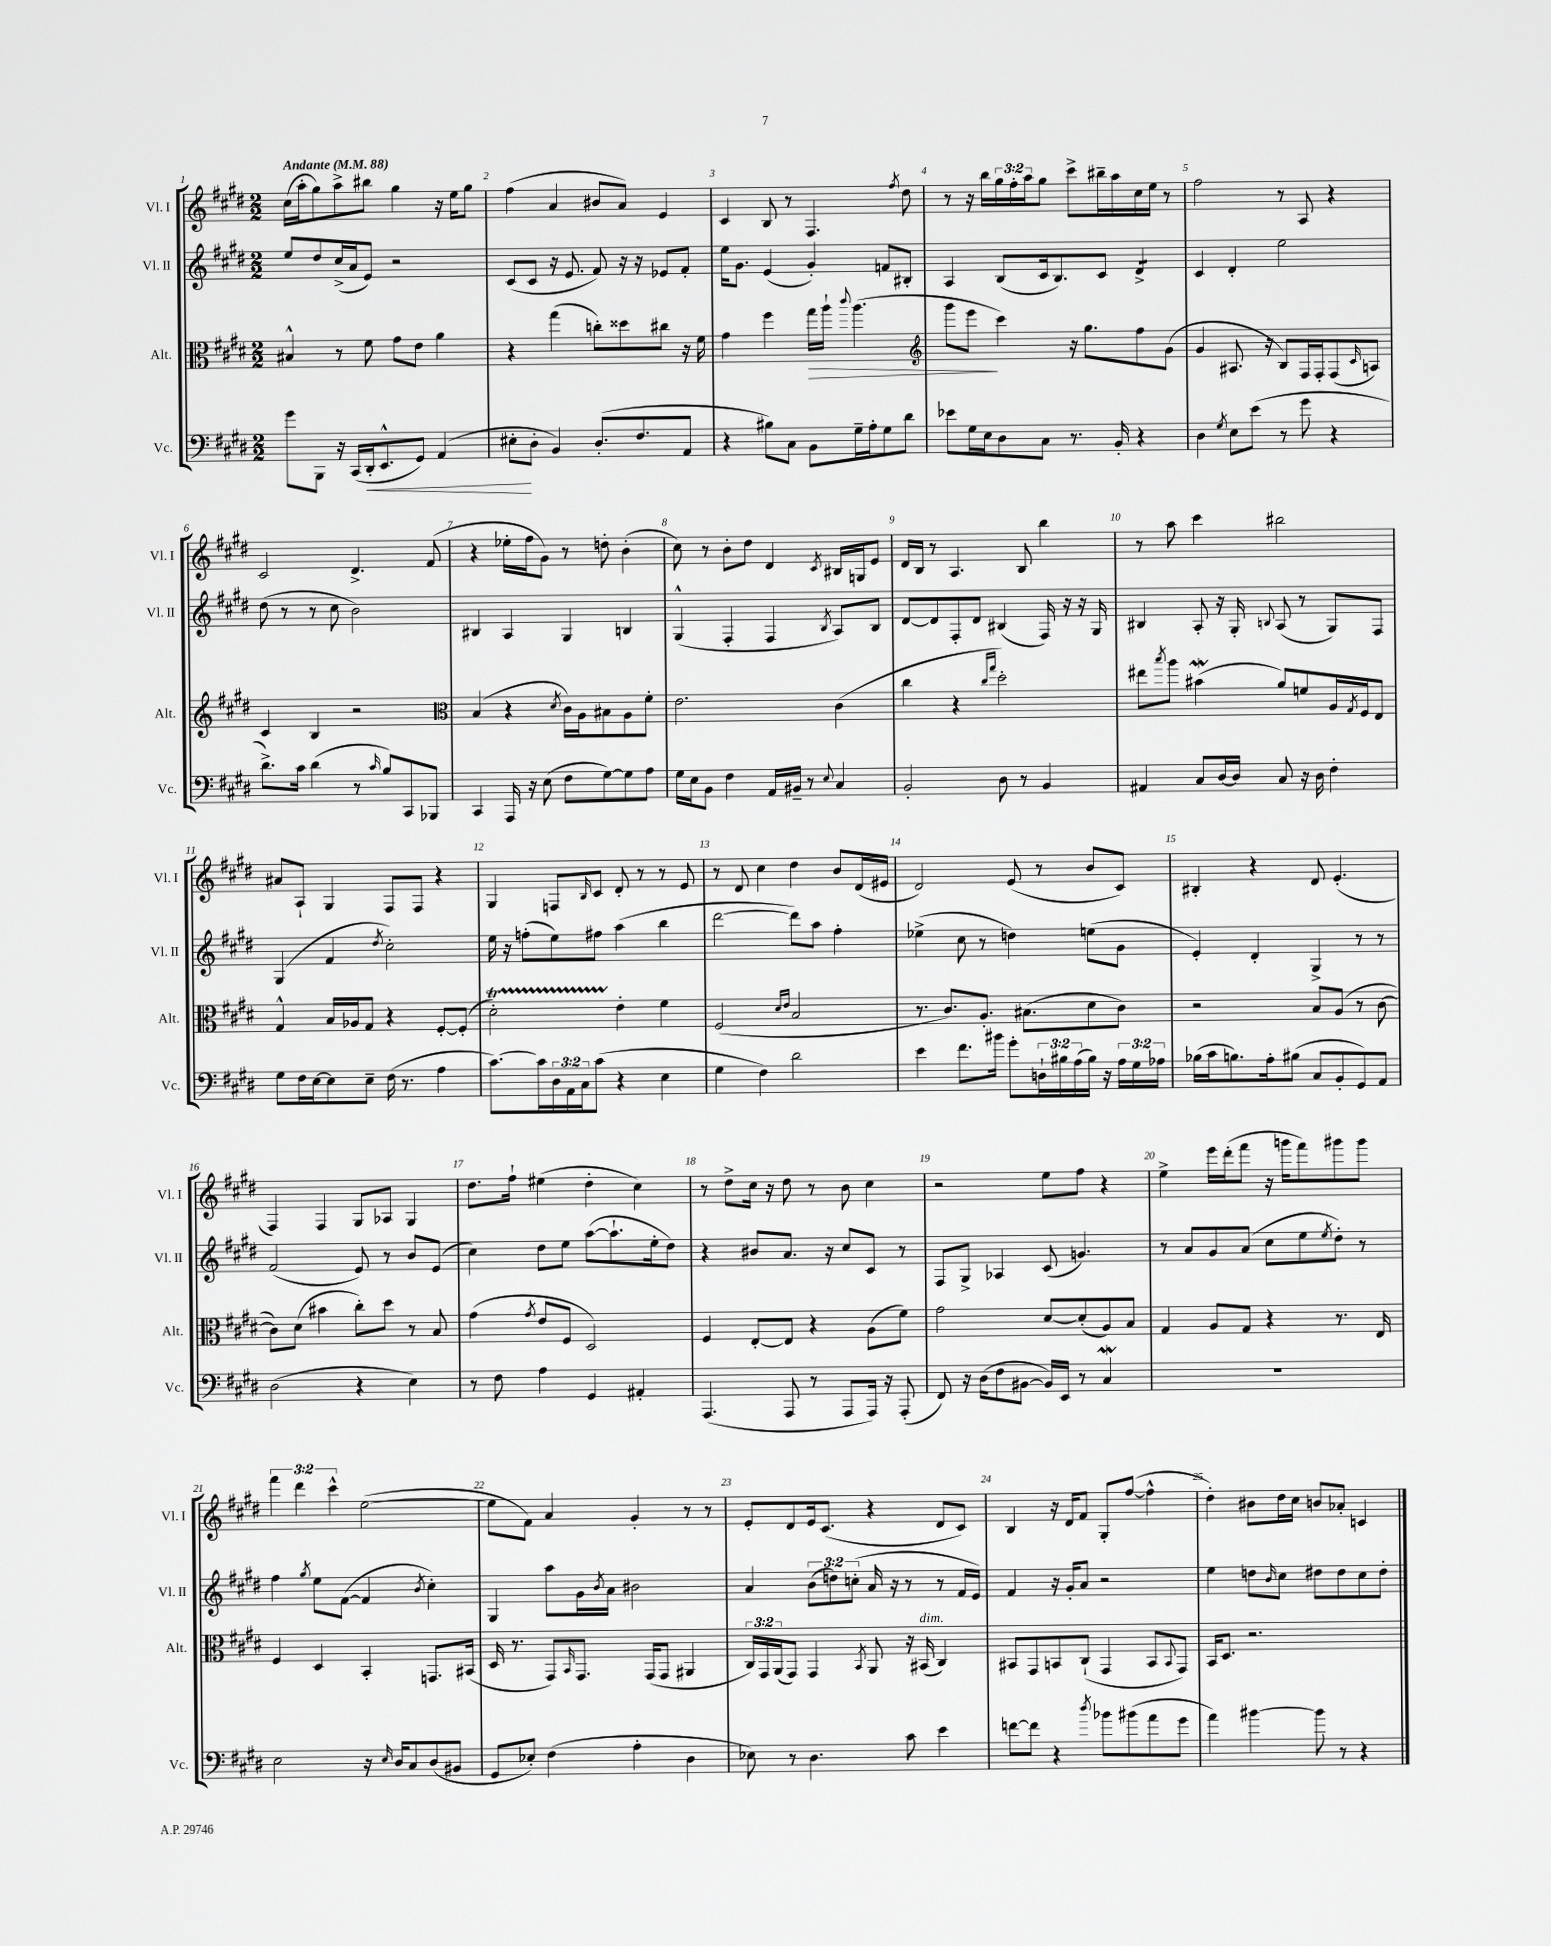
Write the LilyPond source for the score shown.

<<
\new StaffGroup <<
\new Staff = "s0" \with { instrumentName = "Vl. I" shortInstrumentName = "Vl. I" } {
    \clef treble \key e \major \numericTimeSignature \time 2/2 \override Staff.TupletNumber.text = #tuplet-number::calc-fraction-text \tempo "Andante" 4 = 88
    cis''16( a''16-. gis''8) a''8-> bis''8 gis''4 r16 e''16 gis''8 |
    fis''4( a'4 bis'8 a'8) e'4 |
    cis'4 b8 r8 fis4. \acciaccatura { fis''8 } dis''8 |
    r8 r16 b''16 \tuplet 3/2 { gis''16 fis''16-. a''16 } gis''8 cis'''8-> bis''16-- a''16 cis''16 e''16 r8 |
    fis''2 r8 a8 r4 |
    cis'2 dis'4.-> fis'8( |
    r4 ees''16-. fis''16 gis'8) r8 d''8-. b'4-.( |
    cis''8) r8 b'8-. dis''8 dis'4 \acciaccatura { cis'8 } bis16 g16 e'8 |
    dis'16 b16 r8 a4. b8 b''4 |
    r8 a''8 cis'''4 bis''2 |
    ais'8 a8-! gis4 fis8 fis8 r4 |
    gis4 f8 \grace { b16 } cis'8 dis'8-. r8 r8 e'8 |
    r8 dis'8 cis''4 dis''4 b'8 dis'16( eis'16 |
    dis'2) e'8( r8 b'8 cis'8) |
    bis4-. r4 dis'8 e'4.-.( |
    fis4) fis4 gis8 aes8 gis4 |
    dis''8. fis''16-! eis''4( dis''4-. cis''4) |
    r8 dis''8-> cis''16 r16 dis''8 r8 b'8 cis''4 |
    r2 e''8 fis''8 r4 |
    e''4-> e'''16 dis'''16-.( fis'''8 r16 g'''16 fis'''8) gis'''8 gis'''8 |
    \tuplet 3/2 { fis'''4 dis'''4 cis'''4-^ } e''2~( |
    e''8 fis'8) a'4 gis'4-. r8 r8 |
    e'8-. dis'8 e'16 cis'8.( r4 dis'8 cis'8) |
    b4 r16 dis'16 fis'8 gis8-. fis''8~( fis''4-^ |
    dis''4-.) bis'8 dis''16 cis''16 b'8 aes'8-. c'4 \bar "|." |
}
\new Staff = "s1" \with { instrumentName = "Vl. II" shortInstrumentName = "Vl. II" } {
    \clef treble \key e \major \numericTimeSignature \time 2/2 \override Staff.TupletNumber.text = #tuplet-number::calc-fraction-text
    e''8 dis''8 cis''16->( a'16 e'8) r2 |
    cis'8( cis'8 r16 e'8. fis'8) r16 r16 ees'8 fis'8-. |
    e''16 gis'8. e'4( gis'4-.) f'8 bis8-. |
    a4 b8( cis'16 b8.) cis'8 dis'4:8-> |
    cis'4 dis'4-. e''2 |
    dis''8( r8 r8 cis''8 b'2) |
    bis4 a4 gis4 b4 |
    gis4-^( fis4-. fis4 \acciaccatura { b8 } a8) b8 |
    dis'8~ dis'8 fis8-. dis'8 bis4( fis16) r16 r16 gis16 |
    bis4 a8-. r16 gis16-. \appoggiatura { b8 } a8( r8 gis8) fis8 |
    gis4( fis'4 \acciaccatura { dis''8 } cis''2-.) |
    e''16 r16 f''8-.( e''8) fis''8 a''4( b''4 |
    dis'''2~ dis'''8) a''8 fis''4-. |
    ees''4->( cis''8 r8 d''4) e''8( gis'8 |
    e'4-.) dis'4-. gis4-> r8 r8 |
    fis'2( e'8) r8 b'8 e'8( |
    cis''4) dis''8 e''8 a''8~( a''8.-! e''16-. dis''8) |
    r4 bis'8 a'8. r16 cis''8 cis'8 r8 |
    fis8 gis8-> aes4 cis'8( g'4.) |
    r8 a'8 gis'8 a'8( cis''8 e''8 \acciaccatura { e''8 } dis''8-.) r8 |
    fis''4 \acciaccatura { gis''8 } e''8 fis'8~( fis'4 \acciaccatura { b'8 } cis''4-.) |
    gis4 a''8 gis'16 \acciaccatura { b'8 } a'16 bis'2 |
    a'4 \tuplet 3/2 { b'8( d''8) c''8-.( } a'16 r16 r8 r8 fis'16 e'16) |
    fis'4 r16 gis'16-. a'8 r2 |
    e''4 d''8 \grace { b'16 } cis''8 dis''8 dis''8 cis''8 dis''8-. \bar "|." |
}
\new Staff = "s2" \with { instrumentName = "Alt." shortInstrumentName = "Alt." } {
    \clef alto \key e \major \numericTimeSignature \time 2/2 \override Staff.TupletNumber.text = #tuplet-number::calc-fraction-text
    bis4-^ r8 fis'8 gis'8 e'8 a'4 |
    r4 gis''4( c''8-.) disis''8 cis''8 r16 fis'16 |
    gis'4 fis''4 gis''16\> a''16-! \appoggiatura { cis'''8 } a''4.( |
    \clef treble gis'''8 e'''8\! cis'''4) r16 gis''8. fis''8 gis'8( |
    gis'4 ais8. r16 b8) fis16 fis16-. fis8( \grace { cis'16 } a8) |
    cis'4 b4 r2 |
    \clef alto b4( r4 \acciaccatura { dis'8 } cis'16) a16 bis8 a8 fis'8-. |
    e'2. cis'4( |
    cis''4 r4 \grace { cis''16 gis''16 } dis''2-.) |
    eis''8 \acciaccatura { b''8 } a''8 bis'4\mordent( a'8) f'8 a16 \acciaccatura { gis8 } fis16 e8 |
    gis4-^ b16 aes16 gis8 r4 fis8~-. fis8-.( |
    dis'2-.\startTrillSpan) e'4-.\stopTrillSpan fis'4 |
    fis2( \grace { dis'16 e'16 } b2 |
    r8. cis'8.) a8.-. bis8.( dis'8 cis'8) |
    r2 b8 a8( r8 cis'8~ |
    cis'8) dis'8( bis'4 cis''8-.) dis''8 r8 b8 |
    gis'4( \acciaccatura { gis'8 } e'8 fis8 dis2) |
    fis4 e8~-. e8 r4 a8( fis'8) |
    gis'2 dis'8~ dis'8-.( a8) b8 |
    gis4 a8 gis8 r4 r8. e16 |
    fis4 dis4 b,4-. g,8. bis,16( |
    dis16 r8. gis,8) \grace { b,16 } gis,8. gis,16( gis,8 ais,4 |
    \tuplet 3/2 { cis16) gis,16 a,16( } gis,8) gis,4 \acciaccatura { b,8 } a,8 r16 bis,16^\markup { \italic "dim." }( cis4) |
    bis,8 gis,8 b,8 cis8-!( gis,4 b,8 \appoggiatura { b,8 } gis,8) |
    b,16 dis8. r2. \bar "|." |
}
\new Staff = "s3" \with { instrumentName = "Vc." shortInstrumentName = "Vc." } {
    \clef bass \key e \major \numericTimeSignature \time 2/2 \override Staff.TupletNumber.text = #tuplet-number::calc-fraction-text
    gis'8 b,,8 r16 cis,16( dis,16-.\< e,8.-^ gis,8) a,4( |
    eis8-.\! dis8-. b,4) dis8.-.( fis8. a,8 |
    r4 bis8) cis8 b,8 gis16-- a16-. gis8 dis'8 |
    ees'8 gis16 e16 dis8 cis8 r8. b,16-. r4 |
    dis4 \acciaccatura { gis8 } e8 e'8( r8 gis'8 r4 |
    dis'8.->) cis'16 dis'4( r8 \grace { cis'16 } b8) cis,8 bes,,8 |
    cis,4 a,,16 r16 e8( fis8 gis8~) gis8 a8 |
    gis16 e16 b,8 fis4 a,16 bis,16-- r8 \appoggiatura { e8 } cis4 |
    b,2-. dis8 r8 b,4 |
    ais,4 cis8 dis16~ dis16 cis8 r16 dis16 fis4-. |
    gis8 fis16 e16~ e8 e8-- fis16( r8. a4 |
    cis'8.~) cis'16 \tuplet 3/2 { dis16 a,16 cis16 } cis'8( r4 e4 |
    gis4 fis4) dis'2 |
    e'4 fis'8. bis'16 gis'8-. \tuplet 3/2 { d16-! bis16 a16( } bis16) r16 \tuplet 3/2 { a16 gis16 aes16 } |
    bes16( cis'16 b8.) a16-. bis8( cis8 b,8-. gis,8) a,8 |
    dis2( r4 e4) |
    r8 fis8 a4 gis,4 ais,4-. |
    a,,4.( a,,8 r8 a,,8 a,,16) r16 a,,8-.( |
    fis,8) r16 dis16( fis8 bis,8~ bis,16) e,16 r8 cis4\mordent |
    R1 |
    e2 r16 \grace { e16 } dis16 cis8 dis8( bis,8 |
    gis,8 ees8-.) fis4( a4-. dis4 |
    ees8) r8 dis4. cis'8 e'4 |
    f'8~ f'8 r4 \acciaccatura { dis''8 } bes'8 bis'8( a'8 gis'8 |
    a'4) bis'4~ bis'8 r8 r4 \bar "|." |
}
>>
>>
\layout { \context { \Score \override BarNumber.break-visibility = ##(#f #t #t) barNumberVisibility = #all-bar-numbers-visible } }
